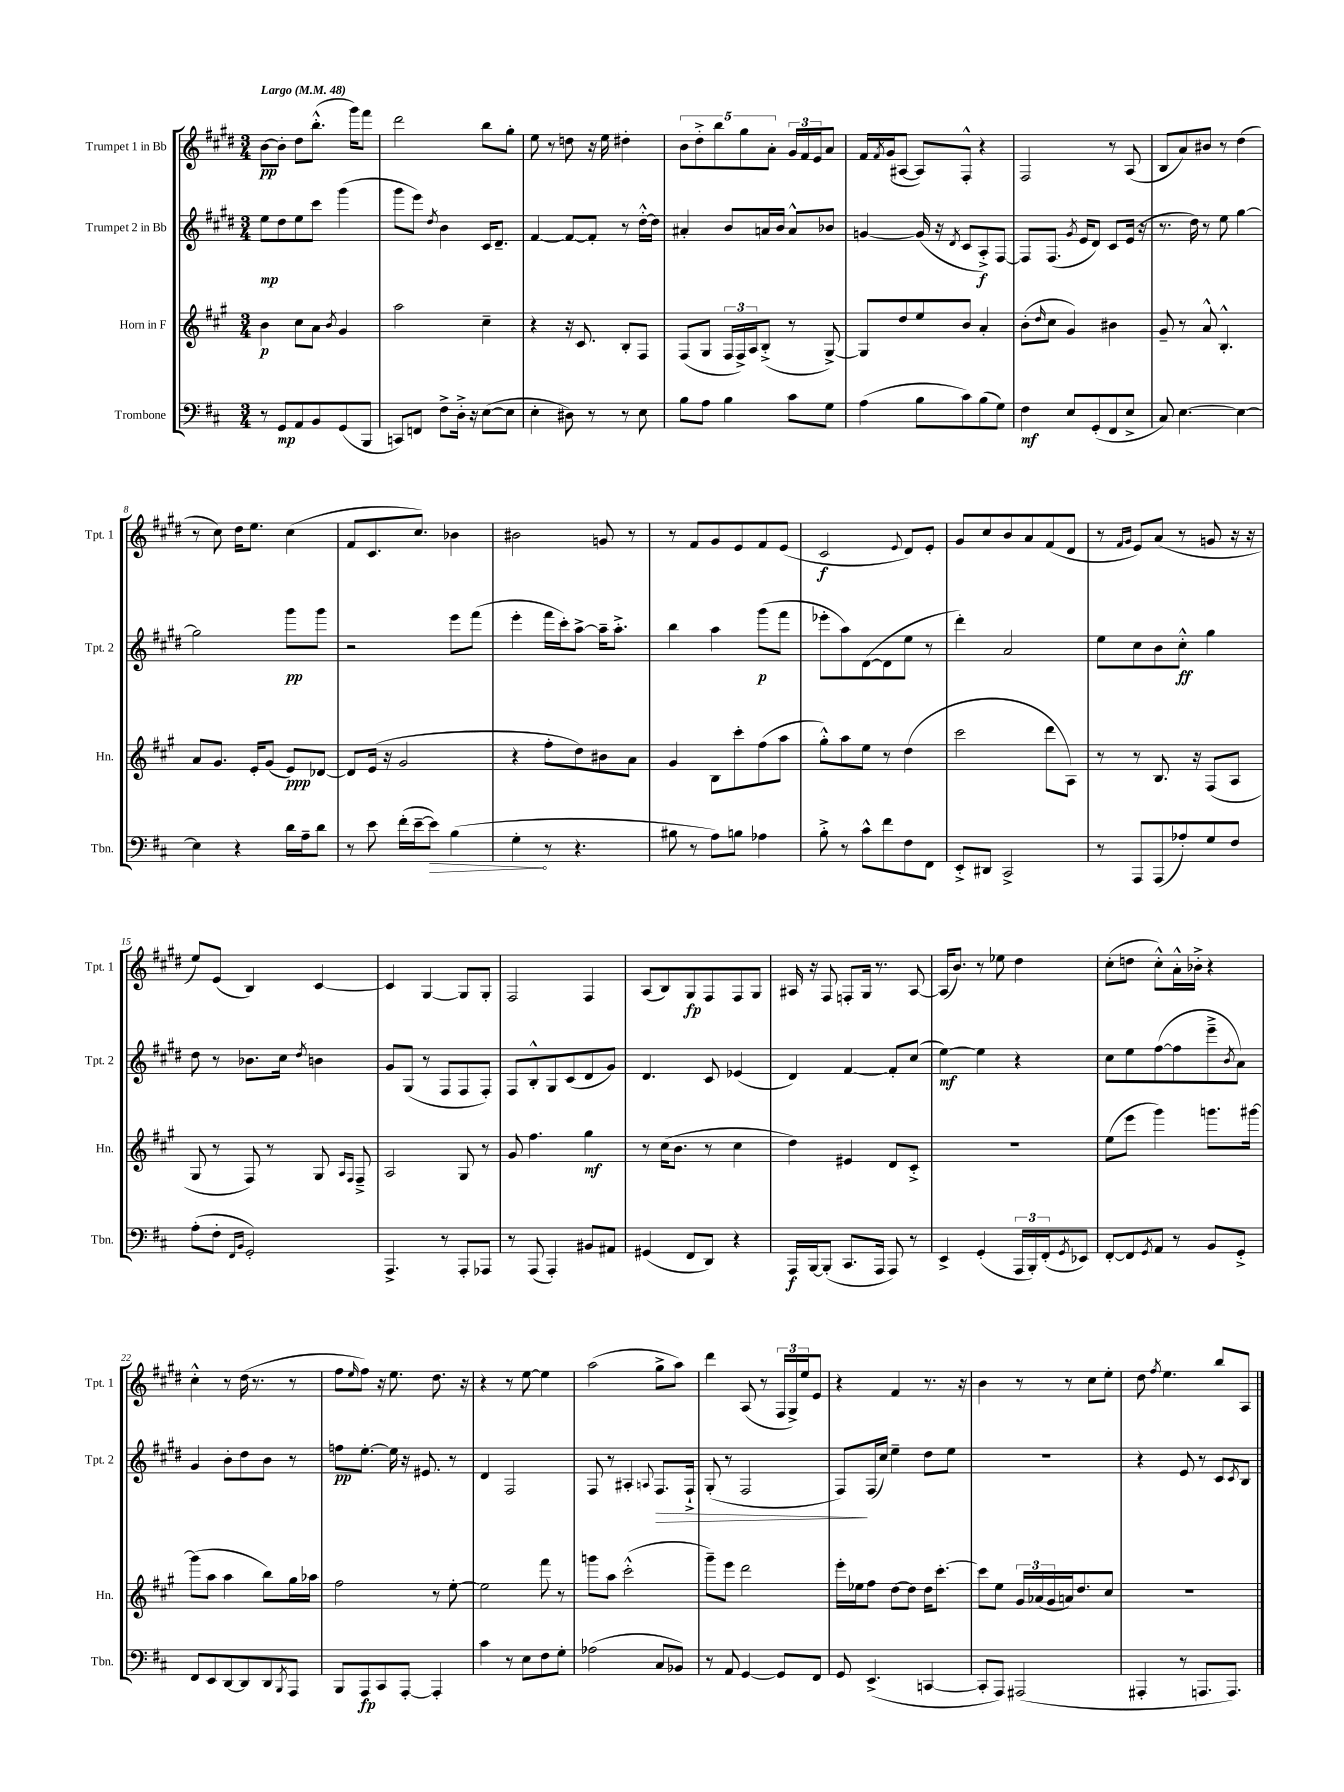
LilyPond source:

<<
\new StaffGroup <<
\new Staff = "s0" \with { instrumentName = "Trumpet 1 in Bb" shortInstrumentName = "Tpt. 1" } {
    \clef treble \key e \major \numericTimeSignature \time 3/4 \tempo "Largo" 4 = 48
    b'8~\pp b'8-. dis''8 b''8.-.-^( gis'''16) fis'''8 |
    dis'''2 b''8 gis''8-. |
    e''8 r8 d''8 r16 e''16 dis''4-. |
    \tuplet 5/4 { b'8 dis''8-.-> b''8 gis''8 a'8-. } \tuplet 3/2 { gis'16 fis'16 e'16 } a'8 |
    fis'16 \acciaccatura { fis'8 } gis'16( ais8~ ais8) fis8-.-^ r4 |
    fis2 r8 a8( |
    b8 a'8) bis'8 r8 dis''4( |
    r8 cis''8) dis''16 e''8. cis''4( |
    fis'8 cis'8. cis''8.) bes'4 |
    bis'2 g'8 r8 |
    r8 fis'8 gis'8 e'8 fis'8 e'8( |
    cis'2\f \appoggiatura { e'8 } dis'8) e'8-. |
    gis'8 cis''8 b'8 a'8 fis'8( dis'8 |
    r8 \grace { fis'16 gis'16 } e'8) a'8( r8 g'8 r16 r16 |
    e''8) e'8( b4) cis'4~ |
    cis'4 gis4~ gis8 gis8-. |
    fis2 fis4 |
    a8( b8) gis8\fp fis8 fis8 gis8 |
    ais16 r16 fis8 f8-. gis16 r8. ais8~ |
    ais16( b'8.) r8 ees''8 dis''4 |
    cis''8-.( d''8 cis''8-.-^) a'16-.-^ bes'16-.-> r4 |
    cis''4-.-^ r8 dis''16( r8. r8 |
    fis''8 \grace { e''16 } fis''8) r16 e''8. dis''8. r16 |
    r4 r8 e''8~ e''4 |
    a''2( gis''8-> a''8) |
    dis'''4 a8( r8 \tuplet 3/2 { fis16 gis16->) e''16 } e'8 |
    r4 fis'4 r8. r16 |
    b'4 r8 r8 cis''8 e''8-. |
    dis''8 \acciaccatura { fis''8 } e''4. b''8 a8 \bar "|." |
}
\new Staff = "s1" \with { instrumentName = "Trumpet 2 in Bb" shortInstrumentName = "Tpt. 2" } {
    \clef treble \key e \major \numericTimeSignature \time 3/4
    e''8\mp dis''8 e''8 cis'''8 gis'''4( |
    gis'''8 e'''8) \acciaccatura { dis''8 } b'4 cis'16 dis'8.-- |
    fis'4~ fis'8~ fis'8-. r8 dis''16~-.-^ dis''16 |
    ais'4-. b'8 a'16 b'16 a'8-^ bes'8 |
    g'4~ g'16( r16 \acciaccatura { dis'8 } cis'8 a8-.->\f) fis8~ |
    fis8 fis8.( \acciaccatura { gis'8 } e'16 dis'8) cis'8 e'16( r16 |
    r8. dis''16) r8 e''8 gis''4~ |
    gis''2 gis'''8\pp gis'''8 |
    r2 e'''8 fis'''8( |
    e'''4-. fis'''16 cis'''16-.) a''8~-> a''16-- a''8.-.-> |
    b''4 a''4 gis'''8\p( fis'''8 |
    ees'''8-. a''8) dis'8~( dis'8 e''8 r8 |
    dis'''4-.) a'2 |
    e''8 cis''8 b'8 cis''8-.-^\ff gis''4 |
    dis''8 r8 bes'8. cis''16 \acciaccatura { dis''8 } b'4 |
    gis'8 gis8( r8 fis8 fis8 fis8-.) |
    fis8 b8-.-^ gis8 cis'8( dis'8 gis'8) |
    dis'4. cis'8 ees'4( |
    dis'4) fis'4~ fis'8-. cis''8( |
    e''4~\mf) e''4 r4 |
    cis''8 e''8 fis''8~( fis''8 e'''8---> \acciaccatura { b'8 } a'8) |
    gis'4 b'8-. dis''8 b'8 r8 |
    f''8\pp e''8.~-. e''16 r16 eis'8. r8 |
    dis'4 fis2 |
    fis8 r8 ais4-. \appoggiatura { a8 } fis8.\> fis16-!-> |
    gis8-.( r8 fis2 |
    fis8\!) fis16( cis''16) e''4-- dis''8 e''8 |
    R2. |
    r4 e'8 r8 cis'8 \acciaccatura { cis'8 } b8 \bar "|." |
}
\new Staff = "s2" \with { instrumentName = "Horn in F" shortInstrumentName = "Hn." } {
    \clef treble \key a \major \numericTimeSignature \time 3/4
    b'4\p cis''8 a'8 \acciaccatura { b'8 } gis'4 |
    a''2 cis''4-- |
    r4 r16 cis'8. b8-. fis8 |
    fis8( gis8 \tuplet 3/2 { fis16 fis16->) a16 } b8-.->( r8 gis8~->) |
    gis8 d''8 e''8 b'8 a'4-. |
    b'8-.( \grace { d''16 } cis''8 gis'4) bis'4 |
    gis'8-- r8 a'8-^ b4.-.-^ |
    a'8 gis'8. e'16-. gis'8( e'8\ppp) des'8~ |
    des'8 e'16( r16 gis'2 |
    r4 fis''8-. d''8) bis'8 a'8 |
    gis'4 b8 cis'''8-. fis''8( a''8 |
    gis''8-.-^) a''8 e''8 r8 d''4( |
    cis'''2 d'''8 a8) |
    r8 r8 b8. r16 fis8( a8 |
    gis8 r8 fis8) r8 gis8 \grace { a16 fis16 } fis8---> |
    a2 gis8 r8 |
    gis'8 fis''4. gis''4\mf |
    r8 cis''16( b'8. r8 cis''4 |
    d''4) eis'4 d'8 cis'8-.-> |
    R2. |
    e''8( e'''8 gis'''4) g'''8. gis'''16~ |
    gis'''8( a''8 a''4 b''8) gis''16 aes''16 |
    fis''2 r8 e''8~-. |
    e''2 fis'''8 r8 |
    g'''8 a''8 cis'''2-.-^( |
    gis'''8--) e'''8 d'''2 |
    e'''16-. ees''16 fis''8 d''8~ d''8 d''16 cis'''8.~-. |
    cis'''8 e''8 \tuplet 3/2 { gis'16 aes'16( gis'16 } a'16) d''8. cis''8 |
    R2. \bar "|." |
}
\new Staff = "s3" \with { instrumentName = "Trombone" shortInstrumentName = "Tbn." } {
    \clef bass \key d \major \numericTimeSignature \time 3/4
    r8 g,8\mp a,8 b,8 g,8( b,,8 |
    c,8) f,8 fis8-> d16-.-> r16 e8~( e8 |
    e4-. dis8) r8 r8 e8 |
    b8 a8 b4 cis'8 g8 |
    a4( b8 cis'8) b8( g8) |
    fis4\mf e8 g,8-.( fis,8 e8-> |
    cis8) e4.~ e4~ |
    e4 r4 d'16 a16-- d'8 |
    r8 e'8 fis'16-.( e'16~-- \once \override Hairpin.circled-tip = ##t e'8\>) b4( |
    g4-.\! r8 r4. |
    bis8 r8 a8) b8 aes4 |
    b8-.-> r8 cis'8-^ fis'8 fis8 fis,8 |
    e,8-.-> dis,8 cis,2-> |
    r8 a,,8 a,,8( aes8-.) g8 fis8 |
    a8-.( fis8-. \grace { fis,16 b,16 } g,2-.) |
    a,,4.-> r8 a,,8-. aes,,8 |
    r8 a,,8( a,,4-.) bis,8 ais,8 |
    gis,4( fis,8 d,8) r4 |
    a,,16\f b,,16~ b,,8-.( cis,8. a,,16 a,,8) r8 |
    e,4-> g,4-.( \tuplet 3/2 { a,,16 b,,16-.) fis,16-.( } \acciaccatura { g,8 } ees,8) |
    fis,8~-. fis,8 \acciaccatura { g,8 } a,8 r8 b,8 g,8-.-> |
    fis,8 e,8 d,8~ d,8 d,8 \acciaccatura { b,,8 } a,,8 |
    b,,8 a,,8\fp cis,8 a,,8~-. a,,4-. |
    cis'4 r8 e8 fis8 g8-. |
    aes2( cis8 bes,8) |
    r8 a,8 g,4~ g,8 fis,8 |
    g,8 e,4.->( c,4~ |
    c,8-. a,,8) ais,,2( |
    ais,,4-. r8 a,,8. a,,8.) \bar "|." |
}
>>
>>
